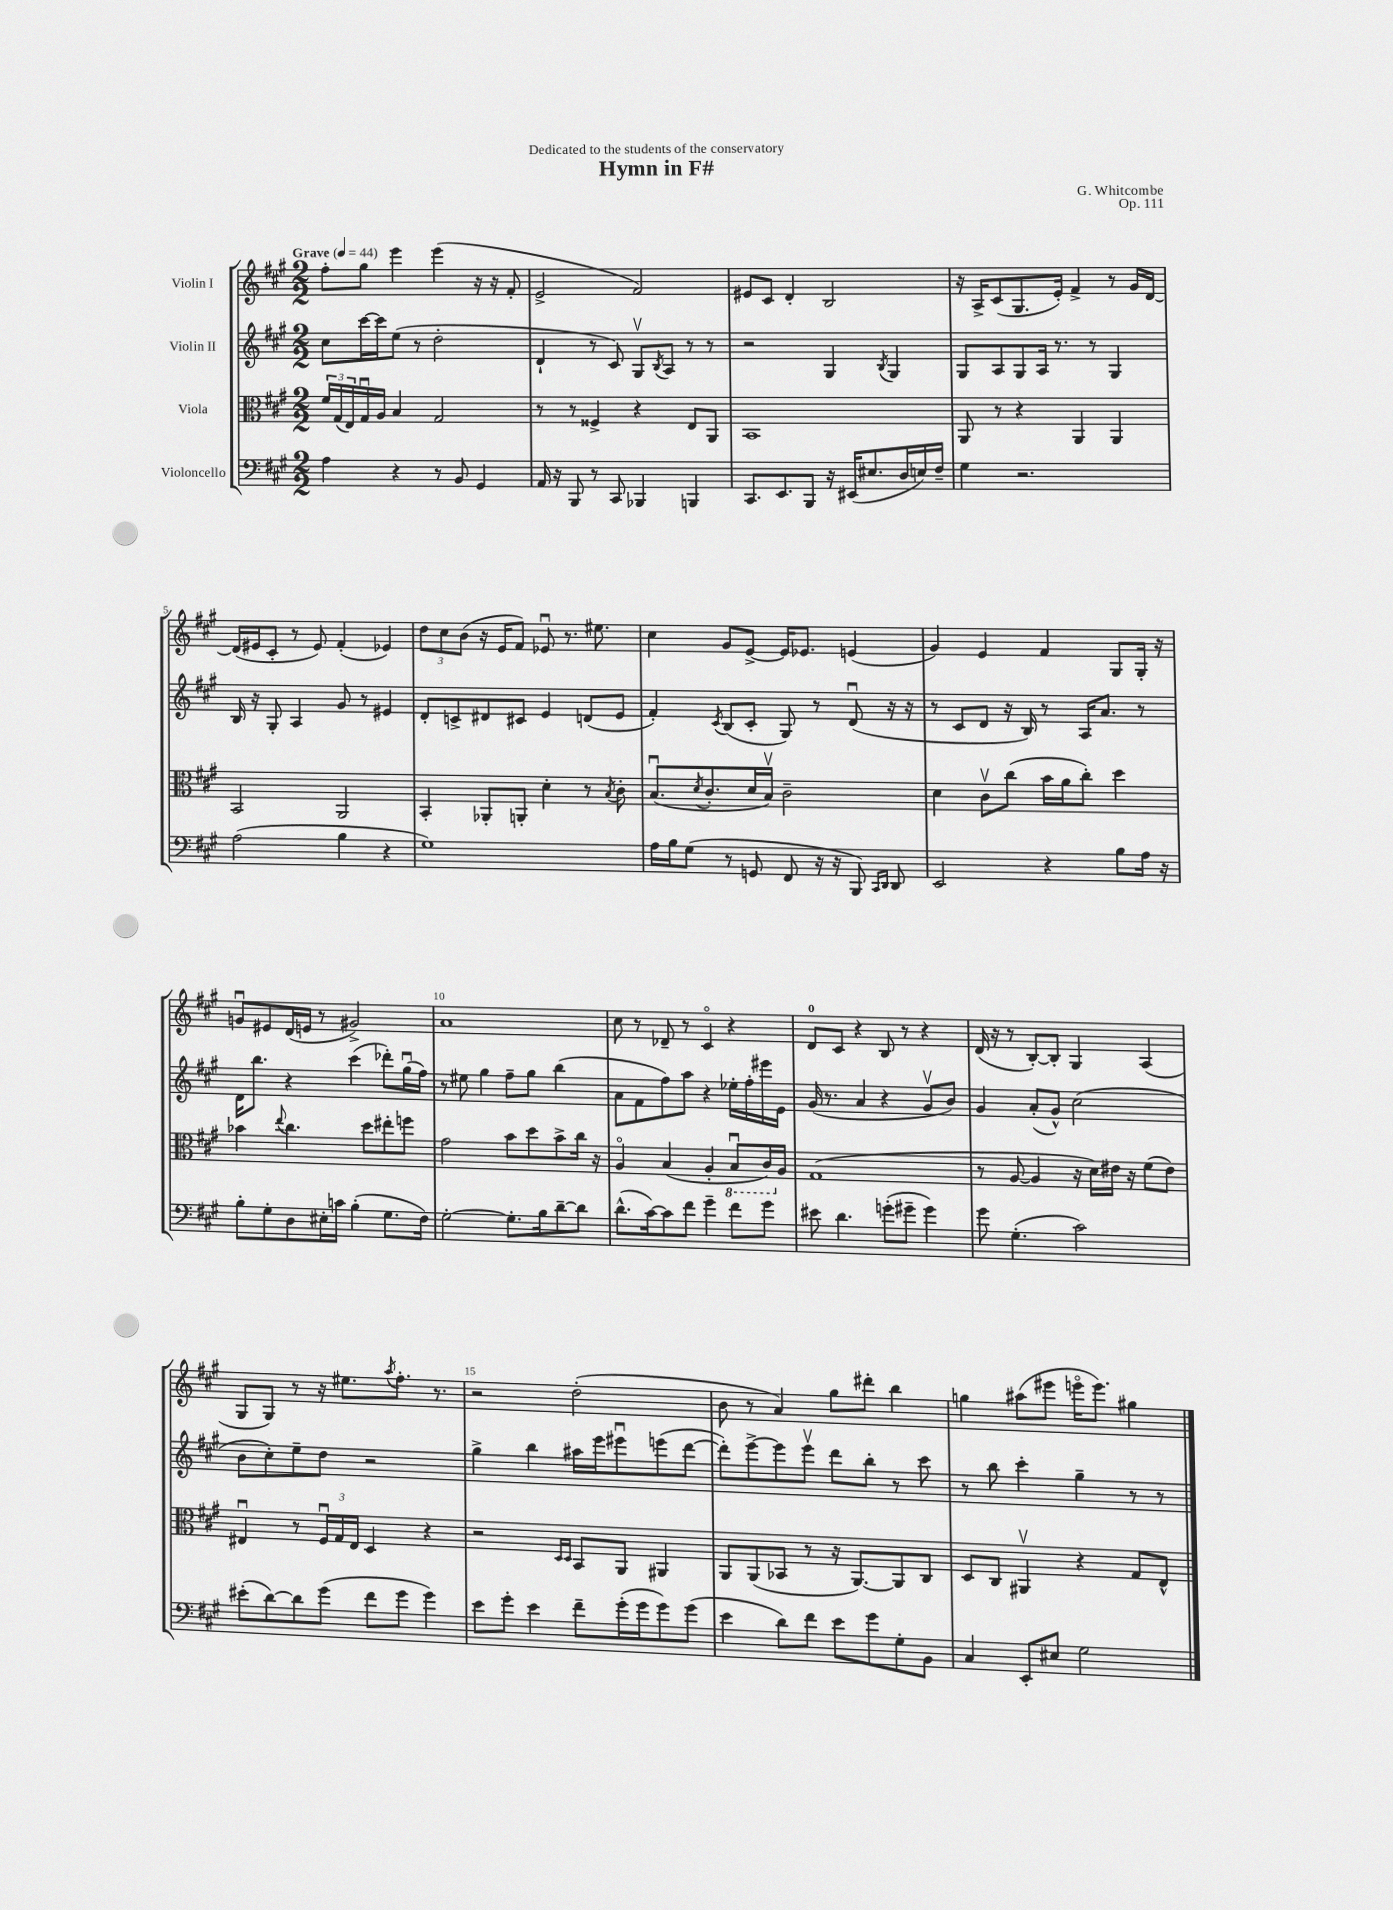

**kern	**kern	**kern	**kern
*staff4	*staff3	*staff2	*staff1
*clefF4	*clefC3	*clefG2	*clefG2
*k[f#c#g#]	*k[f#c#g#]	*k[f#c#g#]	*k[f#c#g#]
*M2/2	*M2/2	*M2/2	*M2/2
*MM44	*MM44	*MM44	*MM44
4A	24f#	8cc#	8ff#'
.	(24G#	.	.
.	24E)	.	.
.	16G#u	[16ccc#	8gg#
.	16A	16ccc#]	.
4r	4B	(8ee	4eee
.	.	8r	.
8r	2G#	2dd'	(4eee
8BB	.	.	.
4GG#	.	.	16r
.	.	.	16r
.	.	.	8f#'
=	=	=	=
16AA	8r	4d`	2e^
16r	.	.	.
8BBB	8r	.	.
8r	4F##^	8r	.
8CC#	.	8c#)	.
4BBB-	4r	8G#v	2f#)
.	.	8qB	.
.	.	8A	.
4BBB	8E	8r	.
.	8AA	8r	.
=	=	=	=
8.CC#	1BB	2r	8e#
.	.	.	8c#
8.EE	.	.	.
.	.	.	4d'
8BBB	.	.	.
16r	.	4G#	2B
(16EE#	.	.	.
8.E#	.	.	.
.	.	8qB	.
.	.	4G#	.
16D	.	.	.
16E)	.	.	.
16F#~	.	.	.
=	=	=	=
4G#	8AA	8G#	16r
.	.	.	16A^
.	8r	8A	(8c#
2.r	4r	8G#	8.G#
.	.	16A	.
.	.	8.r	16e')
.	4AA	.	4f#^
.	.	8r	.
.	4AA	4G#	8r
.	.	.	16g#
.	.	.	[16d
=	=	=	=
(2A	2BB	16B	(16d]
.	.	16r	16e#
.	.	8G#'	8c#'
.	.	4A	8r
.	.	.	8e#)
4B	2AA	8g#	(4f#'
.	.	8r	.
4r	.	4e#	4e-)
=	=	=	=
1G#)	4BB'	8d'	12dd
.	.	.	12cc#
.	.	8c^	.
.	.	.	(12b
.	8AA-'	8d#	16r
.	.	.	16e
.	8AA'	8c#	8f#)
.	4d'	4e	8e-u
.	.	.	8.r
.	8r	(8d	.
.	.	.	8.ee#
.	8qB	.	.
.	8c#'	8e	.
=	=	=	=
16A	(8.Bu	4f#')	4cc#
16B	.	.	.
(8G#	.	.	.
.	8qd	.	.
.	8.c#'	.	.
.	.	8qc#	.
8r	.	(8B	8g#
8GG	16d	8c#'	[8e^
.	16Bv)	.	.
8FF#	2c#~	8G#)	16e]
.	.	.	8.e-
16r	.	8r	.
16r	.	.	.
8BBB)	.	(8du	(4e
16qqCC#	.	.	.
16qqDD	.	.	.
8DD	.	16r	.
.	.	16r	.
=	=	=	=
2EE	4d	8r	4g#)
.	.	8c#	.
.	8c#v	8d	4e
.	(8cc#	16r	.
.	.	16B)	.
4r	16b	8r	4f#
.	16a	.	.
.	8cc#')	16A	.
.	.	8.a	.
8B	4dd	.	8G#
16A	.	8r	16G#'
16r	.	.	16r
=	=	=	=
8B'	4b-	16d	8gu
.	.	8.bb	.
8G#'	.	.	8e#
.	8qqee	.	.
8D	4.cc#	4r	(16d
.	.	.	16e
16E#'	.	.	8r
16c	.	.	.
(4B'	.	(4ccc#	2g#^)
.	8dd	.	.
8.G#	8ee#'	8ddd-')	.
.	8ff	(16gg#u	.
16F#)	.	16ff#)	.
=	=	=	=
[2G#'	2g#	8r	1a
.	.	8ee#	.
.	.	4gg#	.
8.G#']	8b	8ff#~	.
.	8dd	8gg#	.
16B	.	.	.
[8d~	8b^	(4bb	.
8d]	16cc#	.	.
.	16r	.	.
=	=	=	=
(8.d^^	4Ao	8a	8cc#
.	.	8f#	8r
[16c#)	.	.	.
8c#]	(4B	8ff#)	8d-~
8f#	.	8aa	8r
4g#~	4A'	4r	4c#o
8f#	8BBu	16ee-'	4r
.	.	16ff#'	.
8g#	16C#)	16eee#	.
.	16A	16e	.
=	=	=	=
8e#	(1G#	(16g#	8d
.	.	8.r	.
4.d	.	.	8c#
.	.	4a	4r
(8g'	.	4r	8B
8g#~	.	.	8r
4g#)	.	8g#v	4r
.	.	8b)	.
=	=	=	=
8g#	8r	4g#	(16d
.	.	.	16r
(4.G#'	[8A	.	8r
.	4A]	(8a'	[8B')
.	.	8g#^^)	8B']
2c#)	16r	(2cc#	4G#
.	16d)	.	.
.	16e#	.	.
.	16r	.	.
.	(8f#	.	(4A
.	8e#)	.	.
=	=	=	=
(8e#'	4E#u	8b	8G#
[8d)	.	8cc#')	8G#)
8d]	8r	8ee~	8r
(8g#	24F#u	8dd	16r
.	24G#	.	.
.	.	.	8.ee#
.	24E#	.	.
8f#	4D	2r	.
.	.	.	8qaa
8g#	.	.	8.ff#'
4g#)	4r	.	.
.	.	.	8.r
=	=	=	=
8e	2r	4gg#^	2r
8g#'	.	.	.
4e	.	4bb	.
.	16qqD	.	.
.	16qqD	.	.
8f#~	8BB	16aa#	(2dd'
.	.	16eee	.
(16g#'	8AA	8eee#u	.
16g#	.	.	.
8g#)	4AA#	(8eee	.
(8g#	.	[8ddd	.
=	=	=	=
4e	8AA	8ddd'])	8b
.	(8AA	[8eee^	8r
8d)	8BB-	8eee]	4a)
8f#	8r	8eeev	.
8e	16r	8ddd	8gg#
.	[8.AA)	.	.
8g#	.	8bb'	8ddd#'
8G#'	8AA]	8r	4bb
8BB	8C#	8ccc#	.
=	=	=	=
4C#	8D	8r	4gg
.	8C#	8bb	.
8EE'	4AA#v	4ccc#'	(8aa#
8E#	.	.	8eee#
2G#	4r	4gg#~	16eeeo
.	.	.	8.eee)
.	8G#	8r	4gg#
.	8E^^	8r	.
==	==	==	==
*-	*-	*-	*-
